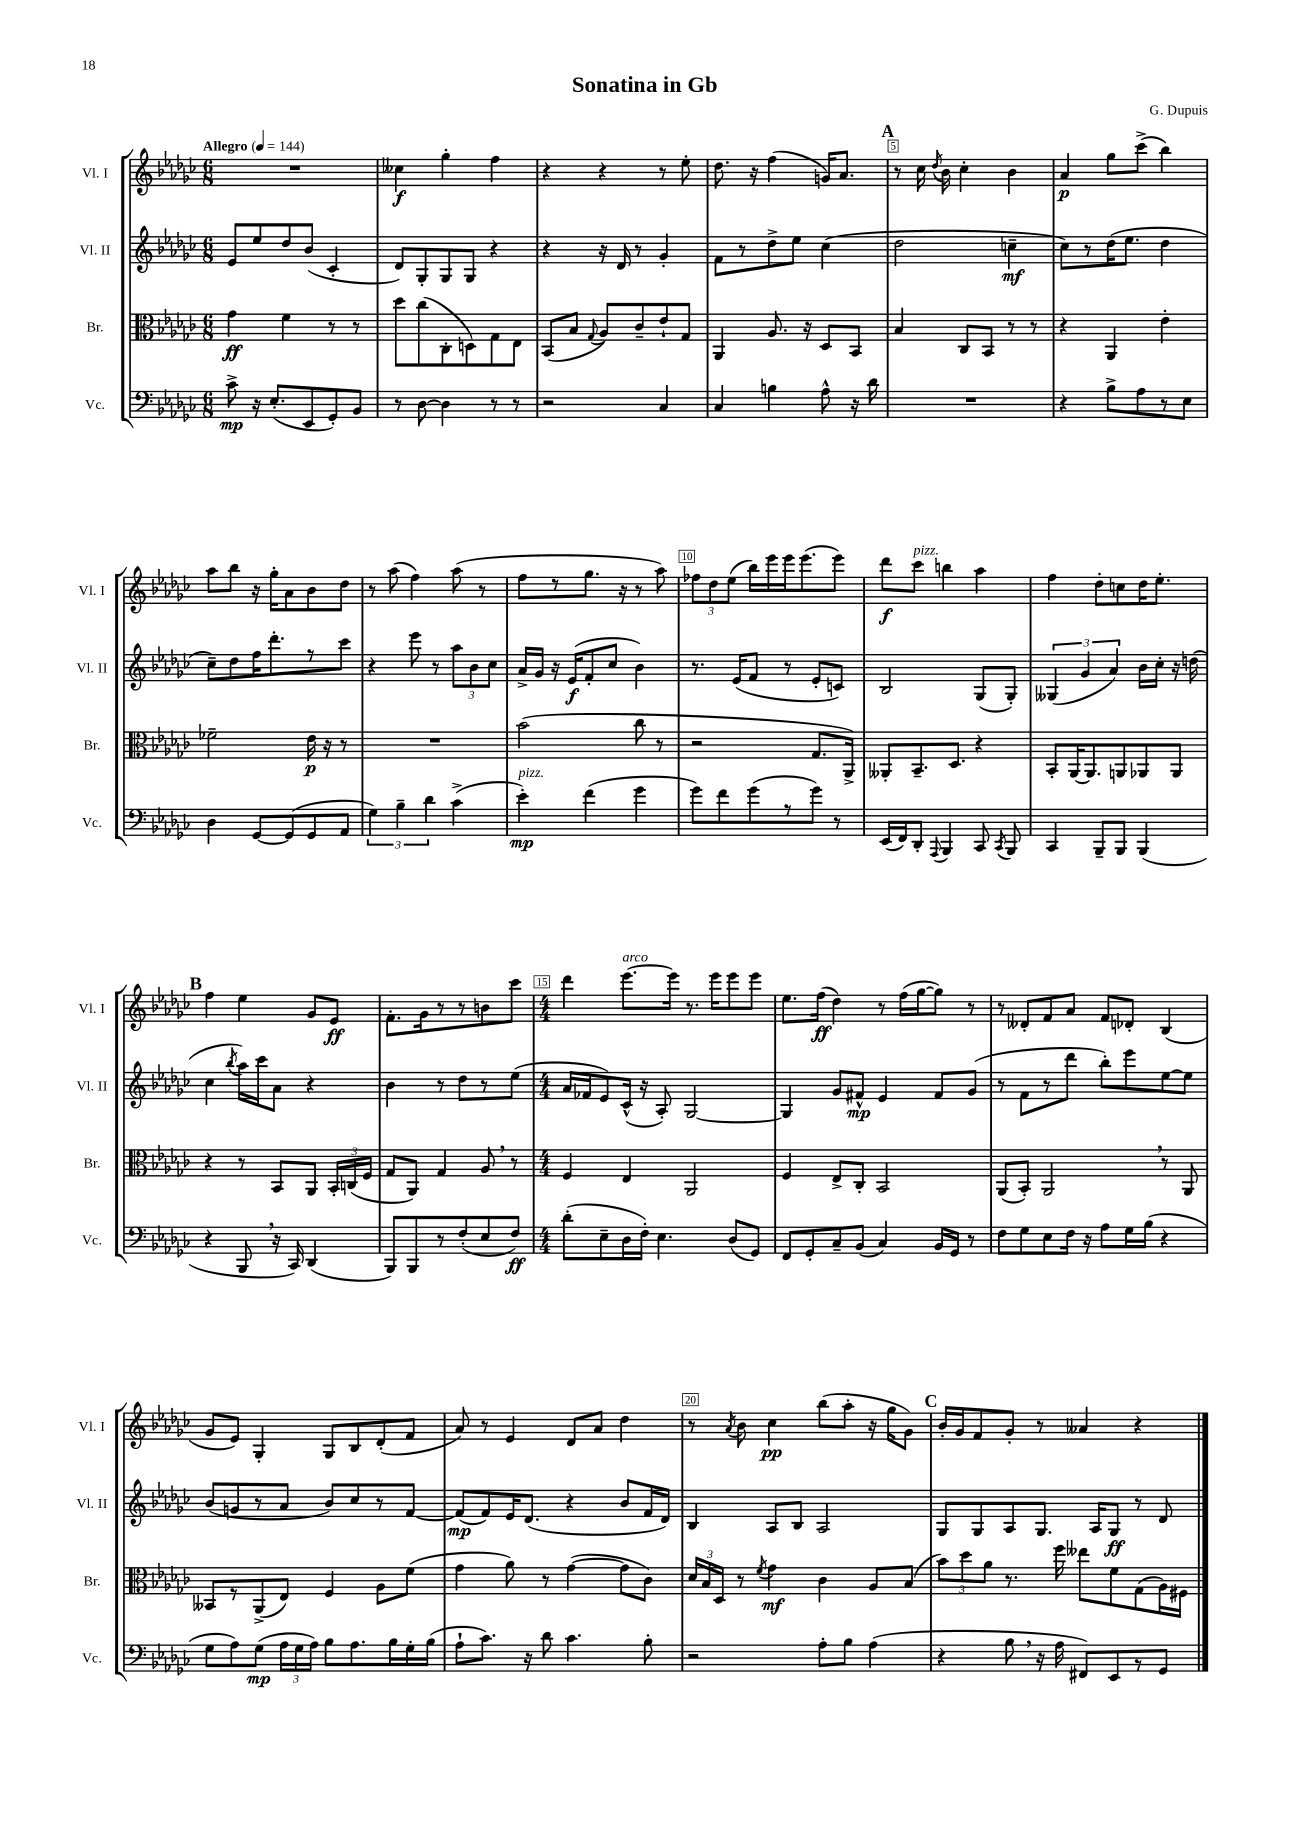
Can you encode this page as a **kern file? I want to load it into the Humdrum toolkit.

**kern	**kern	**kern	**kern
*staff4	*staff3	*staff2	*staff1
*clefF4	*clefC3	*clefG2	*clefG2
*k[b-e-a-d-g-c-]	*k[b-e-a-d-g-c-]	*k[b-e-a-d-g-c-]	*k[b-e-a-d-g-c-]
*M6/8	*M6/8	*M6/8	*M6/8
*MM144	*MM144	*MM144	*MM144
8c-^	4g-	8e-	2.r
16r	.	8ee-	.
(8.E-'	.	.	.
.	4f	8dd-	.
8EE-	.	(8b-	.
8GG-')	8r	4c-'	.
8BB-	8r	.	.
=	=	=	=
8r	8dd-	8d-)	4cc--
[8D-	(8cc-	8G-'	.
4D-]	8C-'	8G-	4gg-'
.	8D)	8G-	.
8r	8G-	4r	4ff
8r	8E-	.	.
=	=	=	=
2r	(8BB-	4r	4r
.	8B-	.	.
.	8qqG-	.	.
.	8A-)	16r	4r
.	.	16d-	.
.	8c-~	8r	.
4C-	8e-`	4g-'	8r
.	8G-	.	8ee-'
=	=	=	=
4C-	4AA-	8f	8.dd-
.	.	8r	.
.	.	.	16r
4B	8.A-	8dd-^	(4ff
.	.	8ee-	.
.	16r	.	.
8A-^^	8D-	(4cc-	16g)
.	.	.	8.a-
16r	8BB-	.	.
16d-	.	.	.
=	=	=	=
2.r	4B-	2dd-	8r
.	.	.	16cc-
.	.	.	8qdd-
.	.	.	16b-
.	8C-	.	4cc-'
.	8BB-	.	.
.	8r	4cc~	4b-
.	8r	.	.
=	=	=	=
4r	4r	8cc-)	4a-
.	.	8r	.
8B-^	4AA-	(16dd-	8gg-
.	.	8.ee-	.
8A-	.	.	(8ccc-^
8r	4e-'	4dd-	4bb-)
8E-	.	.	.
=	=	=	=
4D-	2f-~	8cc-~)	8aa-
.	.	8dd-	8bb-
[8GG-	.	16ff	16r
.	.	8.ddd-'	16gg-'
(8GG-]	.	.	8a-
8GG-	16e-	8r	8b-
.	16r	.	.
8AA-	8r	8ccc-	8dd-
=	=	=	=
6G-)	2.r	4r	8r
.	.	.	(8aa-
6B-~	.	.	.
.	.	8eee-	4ff)
6d-	.	.	.
.	.	8r	.
(4c-^	.	12aa-	(8aa-
.	.	12b-	.
.	.	.	8r
.	.	12cc-	.
=	=	=	=
4e-')	(2b-	16a-^	8ff
.	.	16g-	.
.	.	16r	8r
.	.	(16e-	.
(4f	.	8f'	8.gg-
.	.	8cc-	.
.	.	.	16r
4g-	8cc-	4b-)	8r
.	8r	.	8aa-)
=	=	=	=
8g-)	2r	8.r	12ff-
.	.	.	12dd-
8f	.	.	.
.	.	.	(12ee-
.	.	(16e-	.
(8g-	.	8f	16bb-)
.	.	.	16eee-
8r	.	8r	16eee-
.	.	.	(8.eee-
8g-)	8.G-	8e-'	.
8r	.	8c)	8eee-)
.	16AA-^)	.	.
=	=	=	=
(16EE-	8AA--'	2B-	8ddd-
16FF)	.	.	.
8DD-'	8.BB-~	.	8ccc-
8qqAAA-	.	.	.
4BBB-	.	.	4bb
.	8.D-	.	.
8CC-	4r	(8G-	4aa-
8qCC-	.	.	.
8BBB-	.	8G-')	.
=	=	=	=
4CC-	8BB-'	(6G--	4ff
.	[16AA-	.	.
.	.	6g-	.
.	8.AA-]	.	.
8BBB-~	.	.	8dd-'
.	.	6a-)	.
8BBB-	8AA	.	8cc
(4BBB-	8AA-	16b-	16dd-
.	.	16cc-'	8.ee-'
.	8AA-	16r	.
.	.	(16dd	.
=	=	=	=
4r	4r	4cc-	4ff
.	.	8qbb-	.
8BBB-	8r	16aa-)	4ee-
.	.	16ccc-	.
16r	8BB-	8a-	.
16CC-)	.	.	.
(4DD-	8AA-	4r	8g-
.	24BB-'	.	8e-
.	(24C	.	.
.	24F	.	.
=	=	=	=
8BBB-)	8G-	4b-	8.f'
8BBB-	8AA-)	.	.
.	.	.	16g-
8r	4G-	8r	8r
(8F'	.	8dd-	8r
8E-	8A-	8r	8b
8F)	8r	(8ee-	8ccc-
=	=	=	=
*M4/4	*M4/4	*M4/4	*M4/4
(8d-'	4F	16a-	4ddd-
.	.	16f-	.
8E-~	.	8e-)	.
16D-	4E-	(16c-^^	[8.eee-
16F')	.	16r	.
4.E-	.	8A-')	.
.	.	.	16eee-]
.	2AA-	[2G-	8.r
.	.	.	16eee-
(8D-	.	.	8eee-
8GG-)	.	.	8eee-
=	=	=	=
8FF	4F	4G-]	8.ee-
8GG-'	.	.	.
.	.	.	(16ff
8C-~	8E-^	8g-	4dd-)
(8BB-	8C-'	8f#^^	.
4C-)	2BB-	4e-	8r
.	.	.	(16ff
.	.	.	[16gg-
16BB-	.	8f#	8gg-])
16GG-	.	.	.
8r	.	(8g-	8r
=	=	=	=
8F	(8AA-	8r	8r
8G-	8BB-')	8f	8d--'
8E-	2AA-	8r	8f
16F	.	8ddd-	8a-
16r	.	.	.
8A-	.	8bb-')	8f
16G-	.	8eee-	8d-'
(16B-	.	.	.
4r	8r	[8ee-	(4B-
.	8AA-	8ee-]	.
=	=	=	=
8G-	8BB--	(8b-	8g-
8A-)	8r	8g	8e-)
(8G-	(8AA-^	8r	4G-'
24A-	8E-)	8a-	.
24G-	.	.	.
24A-)	.	.	.
8B-	4F	8b-)	8G-
8.A-	.	8cc-	8B-
.	8A-	8r	(8d-'
16B-	.	.	.
16G-'	(8f	[8f	8f
(16B-	.	.	.
=	=	=	=
8A-`	4g-	(8f]	8a-)
8.c-)	.	8f)	8r
.	8a-)	16e-	4e-
16r	.	(8.d-	.
8d-	8r	.	.
4.c-	([4g-	4r	8d-
.	.	.	8a-
.	8g-]	8b-	4dd-
8B-'	8c-)	16f	.
.	.	16d-)	.
=	=	=	=
2r	24d-	4B-	8r
.	24B-	.	.
.	24D-	.	.
.	.	.	8qa-
.	8r	.	8b-
.	8qf	.	.
.	4g-	8A-	4cc-
.	.	8B-	.
8A-'	4c-	2A-	(8bb-
8B-	.	.	8aa-'
(4A-	8A-	.	16r
.	.	.	16gg-
.	(8B-	.	8g-)
=	=	=	=
4r	12b-)	8G-	16b-'
.	.	.	16g-
.	12dd-	.	.
.	.	8G-	8f
.	12a-	.	.
8B-	8.r	8A-	8g-'
16r	.	8.G-	8r
16A-	16ff	.	.
8FF#)	8ee--	.	4a--
.	.	16A-	.
8EE-	8f	8G-	.
8r	(8G-	8r	4r
8GG-	16A-)	8d-	.
.	16F#	.	.
==	==	==	==
*-	*-	*-	*-
